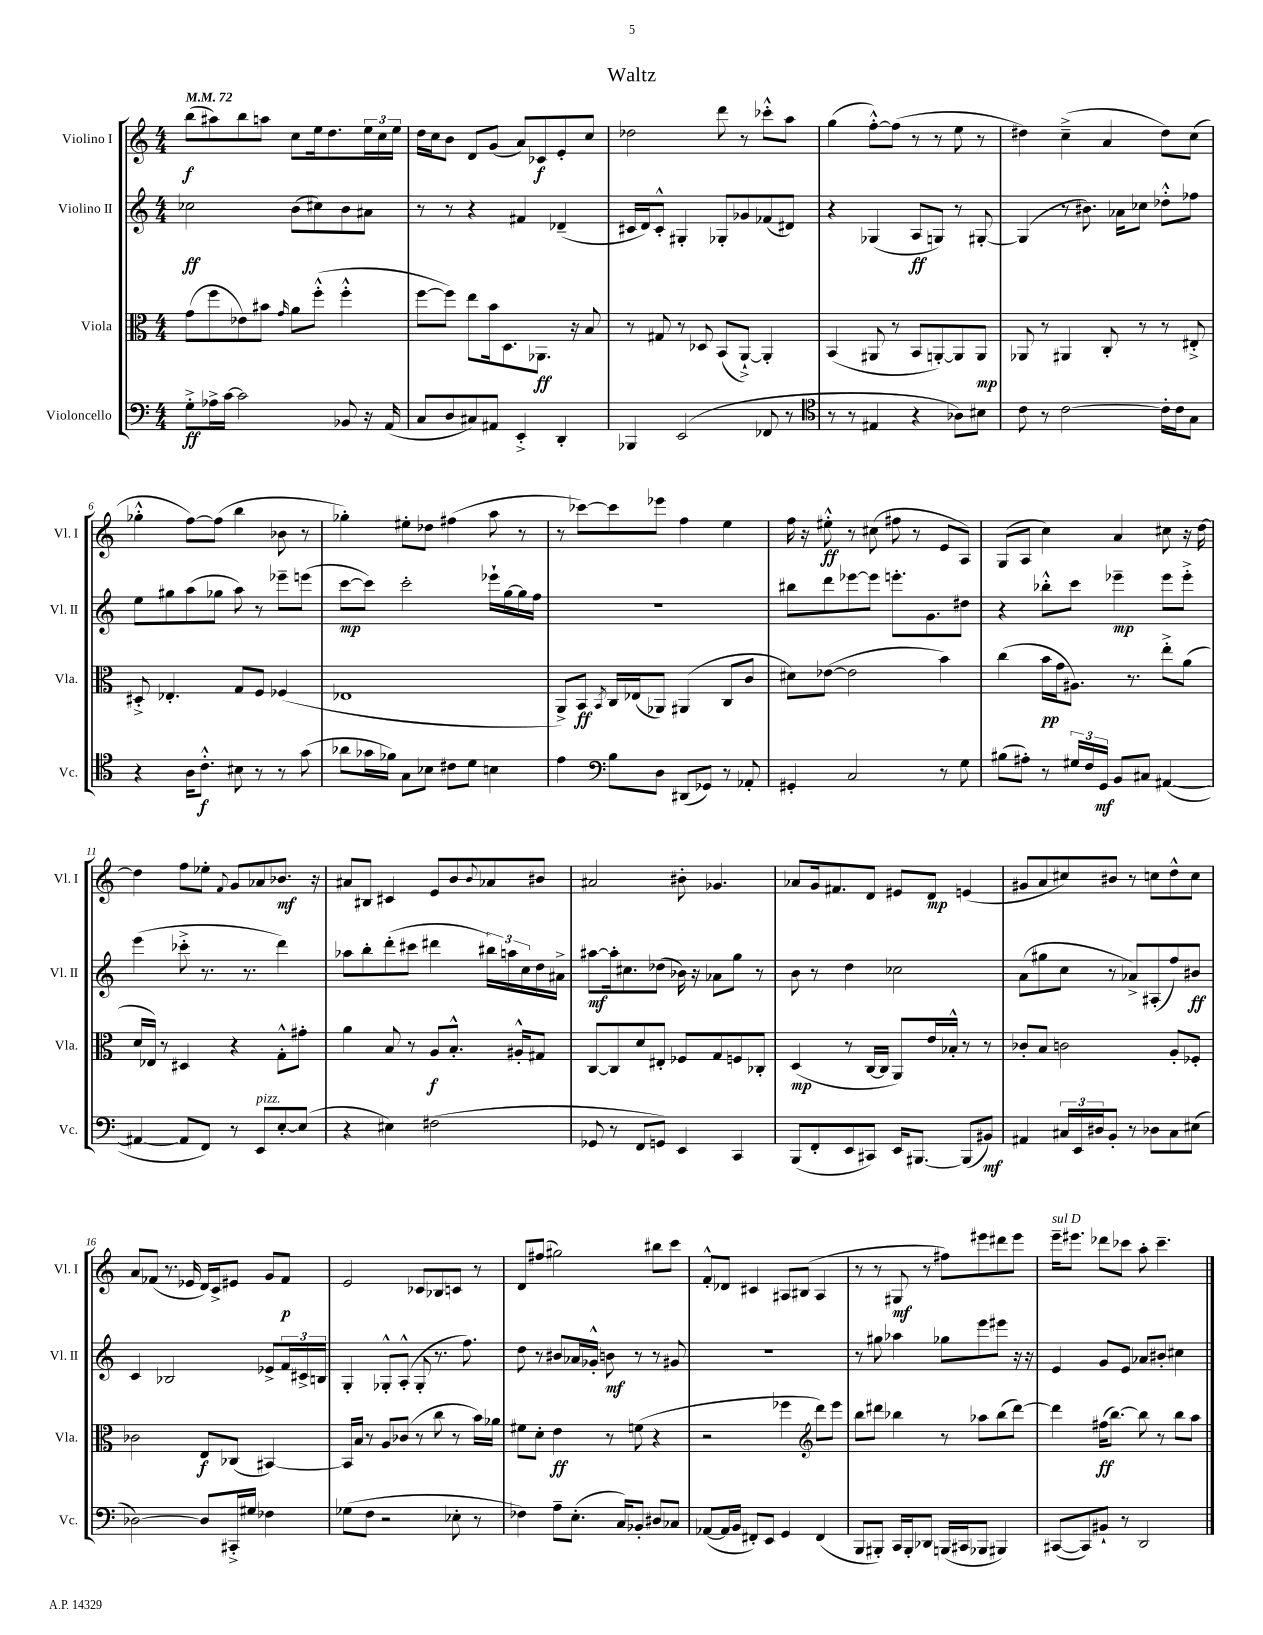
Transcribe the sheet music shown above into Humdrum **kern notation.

**kern	**dynam	**kern	**dynam	**kern	**dynam	**kern	**dynam
*part4	*part4	*part3	*part3	*part2	*part2	*part1	*part1
*staff4	*staff4	*staff3	*staff3	*staff2	*staff2	*staff1	*staff1
*I"Violoncello	*	*I"Viola	*	*I"Violino II	*	*I"Violino I	*
*I'Vc.	*	*I'Vla.	*	*I'Vl. II	*	*I'Vl. I	*
*clefF4	*	*clefC3	*	*clefG2	*	*clefG2	*
*k[]	*	*k[]	*	*k[]	*	*k[]	*
*M4/4	*	*M4/4	*	*M4/4	*	*M4/4	*
*MM72	*	*MM72	*	*MM72	*	*MM72	*
=1	=1	=1	=1	=1	=1	=1	=1
8G'^\L	ff	(8g\L	.	2cc-X\	ff	(8bb\L	f
16A-X^\L	.	8ff\	.	.	.	8aa#X\)	.
[16c\JJ	.	.	.	.	.	.	.
2c\]	.	8e-X\)	.	.	.	8bb\	.
.	.	8b#X\J	.	.	.	8aan\J	.
.	.	16qqg/	.	.	.	.	.
.	.	8a\L	.	(8b\L	.	8cc\L	.
.	.	(8ff'^^\J	.	8cc#X\)	.	16ee\k	.
.	.	.	.	.	.	8.dd\	.
8BB-X/	.	4ff'^^\	.	8b\	.	.	.
16r	.	.	.	8a#X\J	.	24ee\L	.
.	.	.	.	.	.	24cc\	.
(16AA/	.	.	.	.	.	.	.
.	.	.	.	.	.	24ee\JJ	.
=2	=2	=2	=2	=2	=2	=2	=2
8C/L	.	[8ff\L	.	8r	.	16dd\LL	.
.	.	.	.	.	.	16cc\J	.
8D/	.	8ff\J])	.	8r	.	8b\J	.
8C#X/)	.	8ee\L	.	4r	.	8d/L	.
8AA#X/J	.	16b\k	.	.	.	(8g/J	.
.	.	8.D\	.	.	.	.	.
4EE'^/	.	.	.	4f#X/	.	8a/L)	.
.	.	8.AA-X\J	ff	.	.	8c-X/	f
4DD'/	.	.	.	(4d-X~/	.	8e'/	.
.	.	16r	.	.	.	.	.
.	.	8B/	.	.	.	8cc/J	.
=3	=3	=3	=3	=3	=3	=3	=3
4BBB-X/	.	8r	.	16c#X/LL	.	2dd-X\	.
.	.	.	.	16d/J)	.	.	.
.	.	8G#X/	.	8c#'^^/J	.	.	.
(2EE/	.	8r	.	4G#X'/	.	.	.
.	.	8D-X/	.	.	.	.	.
.	.	(8BB/L	.	8G-X'/L	.	8ddd\	.
.	.	[8AA`^/J)	.	8g-X/	.	8r	.
8FF-X/	.	4AA'/]	.	(8f-X/	.	8ccc-X'^^\L	.
8r	.	.	.	8d#X/J)	.	8aa\J	.
=4	=4	=4	=4	=4	=4	=4	=4
*clefC4	*	*	*	*	*	*	*
8r	.	(4BB/	.	4r	.	(4gg\	.
8r	.	.	.	.	.	.	.
4E#X/	.	8AA#X/	.	(4G-X/	.	[8ff'^^\L)	.
.	.	8r	.	.	.	(8ff\J]	.
4r	.	8BB/L	.	8A/L	ff	8r	.
.	.	[8AAn'/)	.	8Gn/J)	.	8r	.
8A-X\L)	.	8AA/]	.	8r	.	8ee\	.
8B#X\J	.	8AA/J	mp	[8G#X'/	.	8r	.
=5	=5	=5	=5	=5	=5	=5	=5
8c\	.	8AA-X/	.	(4G#/]	.	4dd#X\)	.
8r	.	8r	.	.	.	.	.
[2c\	.	4AA#X/	.	8r	.	(4cc~^\	.
.	.	.	.	8.b#X\)	.	.	.
.	.	8C'/	.	.	.	4a/	.
.	.	.	.	16a-X\KL	.	.	.
.	.	8r	.	8cc-X\J	.	.	.
16c'\LL]	.	8r	.	8dd-X'^^\L	.	8dd#\L)	.
16c\J	.	.	.	.	.	.	.
8G\J	.	8E#X'^/	.	8ff-X\J	.	(8cc\J	.
!!LO:LB:g=z
=6	=6	=6	=6	=6	=6	=6	=6
4r	.	8D#X'^/	.	8ee\L	.	4gg-X'^^\	.
.	.	4.E-X'/	.	8gg#X\	.	.	.
16A\KL	.	.	.	(8aa\	.	[8ff\L)	.
8.c'^^\J	f	.	.	.	.	.	.
.	.	.	.	8gg-X\J	.	(8ff\J]	.
8B#X\	.	8G/L	.	8aa\)	.	4bb\	.
8r	.	8F/J	.	8r	.	.	.
8r	.	(4F-X/	.	8eee-X~\L	.	8b-X\	.
(8g\	.	.	.	(8eeen\J	.	8r	.
=7	=7	=7	=7	=7	=7	=7	=7
8a-X\L	.	1E-X	.	[8ccc\L	mp	4gg-X'\)	.
16g-X\L	.	.	.	8ccc\J])	.	.	.
16f-X\JJ)	.	.	.	.	.	.	.
8G\L	.	.	.	2ccc'\	.	8ee#X'\L	.
8B-X\J	.	.	.	.	.	8dd-X\J	.
8c#X\L	.	.	.	.	.	(4ff#X\	.
8d\J	.	.	.	.	.	.	.
4Bn\	.	.	.	16eee-X`\LL	.	8aa\	.
.	.	.	.	[16gg\	.	.	.
.	.	.	.	16gg\]	.	8r	.
.	.	.	.	16ff\JJ	.	.	.
=8	=8	=8	=8	=8	=8	=8	=8
4e\	.	8AA^/L)	.	1r	.	8r	.
.	.	8BB/J	ff	.	.	[8ccc-X\L)	.
*clefF4	*	*	*	*	*	*	*
.	.	8qBB/	.	.	.	.	.
8B\L	.	16C/LL	.	.	.	8ccc-\]	.
.	.	(16E-X/J	.	.	.	.	.
8D\J	.	8AA-X/J)	.	.	.	8eee-X\J	.
(8DD#X/L	.	(4AA#X/	.	.	.	4ff\	.
8GG-X/J)	.	.	.	.	.	.	.
8r	.	8C/L	.	.	.	4ee\	.
8AA-X'/	.	8c/J	.	.	.	.	.
=9	=9	=9	=9	=9	=9	=9	=9
4GG#X'/	.	8d#X\L)	.	8bb#X\L	.	16ff\	.
.	.	.	.	.	.	16r	.
.	.	([8e-X\J	.	8ddd\	.	8ee#X'^^\	ff
2C/	.	2e-\]	.	[8eee-X\	.	8r	.
.	.	.	.	8eee-\J]	.	(8cc#X\	.
.	.	.	.	8.eeen'\L	.	8ff#X\	.
.	.	.	.	.	.	8r	.
.	.	.	.	8.g\	.	.	.
8r	.	4b\)	.	.	.	8e/L	.
8G\	.	.	.	8dd#X\J	.	8A/J)	.
=10	=10	=10	=10	=10	=10	=10	=10
(8B#X\L	.	(4cc\	.	4r	.	(8G/L	.
8A#X'\J)	.	.	.	.	.	8A/J	.
8r	.	16b\LL	pp	8bb-X'^^\L	.	4cc\)	.
.	.	16g\J	.	.	.	.	.
24G#X/LL	.	8.A#X\J)	.	8ccc\J	.	.	.
24F/	.	.	.	.	.	.	.
24GG/JJ	mf	.	.	.	.	.	.
8BB/L	.	.	.	4eee-X~\	mp	4a/	.
.	.	8.r	.	.	.	.	.
8C#X/J	.	.	.	.	.	.	.
([4AA#X/	.	8ee'^\L	.	8eee-\L	.	8cc#X\	.
.	.	(8a\J	.	8eee-'^\J	.	16r	.
.	.	.	.	.	.	[16dd\	.
!!LO:LB:g=z
=11	=11	=11	=11	=11	=11	=11	=11
4AA#X/_	.	16d/LL	.	(4eee\	.	4dd\]	.
.	.	16E-X/JJ)	.	.	.	.	.
.	.	8r	.	.	.	.	.
8AA#/L]	.	4D#X/	.	8ccc-X'^\	.	8ff\L	.
8FF/J)	.	.	.	8.r	.	8ee-X'\J	.
.	.	.	.	.	.	8qqf/	.
8r	.	4r	.	.	.	8g/L	.
.	.	.	.	8.r	.	.	.
!LO:TX:a:i:t=pizz.	!	!	!	!	!	!	!
8EE/L	.	.	.	.	.	8a-X/	.
[8E'/	.	8G'^^\L	.	4ddd\)	.	8.b-X/J	mf
(8E/J]	.	8g#X'\J	.	.	.	.	.
.	.	.	.	.	.	16r	.
=12	=12	=12	=12	=12	=12	=12	=12
4r	.	4a\	.	8aa-X\L	.	8a#X/L	.
.	.	.	.	8bb'\	.	8B#X/J	.
4E#X\)	.	8B/	.	(8ddd'\	.	4c#X/	.
.	.	8r	.	8ccc#X\J	.	.	.
(2F#X\	.	8A/L	f	4ddd#X\	.	8e/L	.
.	.	8.B'^^/J	.	.	.	8b/	.
.	.	.	.	.	.	8qqb/	.
.	.	.	.	24bb#X\LL)	.	8a-X/	.
.	.	.	.	24aan\	.	.	.
.	.	16A#X'^^/KL	.	.	.	.	.
.	.	.	.	24cc\	.	.	.
.	.	8G#X/J	.	16dd\	.	8b#X/J	.
.	.	.	.	16a#X^\JJ	.	.	.
=13	=13	=13	=13	=13	=13	=13	=13
8GG-X/	.	[8C/L	.	[8aa#X\L	mf	2a#X/	.
8r	.	8C/]	.	16aa#'\k]	.	.	.
.	.	.	.	8.cc#X\	.	.	.
8FF/L	.	8d/	.	.	.	.	.
8GGn/J)	.	8E#X'/J	.	(8dd-X\J	.	.	.
4EE/	.	8F-X/L	.	16b-X\)	.	8b#X'\	.
.	.	.	.	16r	.	.	.
.	.	8G/	.	8a-X\L	.	4.g-X/	.
4CC/	.	8Fn/	.	8gg\J	.	.	.
.	.	8C-X'/J	.	8r	.	.	.
=14	=14	=14	=14	=14	=14	=14	=14
(8BBB/L	.	(4D/	mp	8b\	.	8a-X/L	.
8FF'/	.	.	.	8r	.	16g/k	.
.	.	.	.	.	.	8.f#X/	.
8EE/	.	8r	.	4dd\	.	.	.
8CC#X/J)	.	[16C/LL	.	.	.	8d/J	.
.	.	16C/JJ]	.	.	.	.	.
16EE/KL	.	8AA/L)	.	2cc-X\	.	8e#X/L	.
[8.BBB#X/J	.	.	.	.	.	.	.
.	.	16e/L	.	.	.	8d/J	mp
.	.	16B-X'^^/JJ	.	.	.	.	.
(8BBB#/L]	.	8r	.	.	.	(4en/	.
8BB#X/J)	mf	8r	.	.	.	.	.
=15	=15	=15	=15	=15	=15	=15	=15
4AA#X/	.	8c-X'/L	.	(8a\L	.	8g#X/L	.
.	.	8B/J	.	8gg#X\	.	8a/	.
24C#X/LL	.	2cn\	.	8cc\J	.	8cc#X/)	.
24EE/	.	.	.	.	.	.	.
24D#X/J	.	.	.	.	.	.	.
8BB'/J	.	.	.	8r	.	8b#X/J	.
8r	.	.	.	8a-X^/L)	.	8r	.
8D-X\L	.	.	.	(8A#X'/	.	8ccn\L	.
8C#\	.	8A'/L	.	8ff/)	.	8dd^^\	.
(8E#X\J	.	8F-X'/J	.	8b#X/J	ff	8cc\J	.
!!LO:LB:g=z
=16	=16	=16	=16	=16	=16	=16	=16
[2D-X\)	.	2c-X\	.	4c/	.	8a/L	.
.	.	.	.	.	.	(8f-X/J	.
.	.	.	.	2B-X/	.	8.r	.
.	.	.	.	.	.	16e-X/	.
8D-/L]	.	8E/L	f	.	.	16d/LL)	.
.	.	.	.	.	.	16c^/J	.
16CC#X'^/L	.	(8C-X/J	.	.	.	8e#X/J	.
16G#X/JJ	.	.	.	.	.	.	.
4F-X\	.	[4BB#X/)	.	8e-X^/L	.	8g/L	.
.	.	.	.	24f/L	.	8f-/J	p
.	.	.	.	24c#X^/	.	.	.
.	.	.	.	24Bn/JJ	.	.	.
=17	=17	=17	=17	=17	=17	=17	=17
(8G-X\L	.	16BB#/LL]	.	4G'/	.	2e/	.
.	.	16B/JJ	.	.	.	.	.
8F\J	.	8r	.	.	.	.	.
2r	.	8A/L	.	8G-X'^^/L	.	.	.
.	.	(8c-X/J	.	(8A'^^/J	.	.	.
.	.	8r	.	8G-'/	.	8c-X/L	.
.	.	8cc\	.	8.r	.	8B-X/	.
8E-X'\	.	8r	.	.	.	8cn/J	.
.	.	.	.	8.ff\)	.	.	.
8r	.	16b\LL)	.	.	.	8r	.
.	.	16a-X\JJ	.	.	.	.	.
=18	=18	=18	=18	=18	=18	=18	=18
4F-X\)	.	8f#X\L	.	8dd\	.	8d/L	.
.	.	8d'\J	.	8r	.	(8ff#X/J	.
8A~\L	.	4e\	ff	8b#X/L	.	2gg#X\)	.
(8.E'\J	.	.	.	16a-X/L	.	.	.
.	.	.	.	16g-X'^^/JJ	.	.	.
.	.	8r	.	8bn\	mf	.	.
16C/KL)	.	.	.	.	.	.	.
8BB-X'/J	.	(8fn\	.	8r	.	.	.
8D#X/L	.	4r	.	8r	.	8bb#X\L	.
8C-X/J	.	.	.	8g#X/	.	8ccc\J	.
=19	=19	=19	=19	=19	=19	=19	=19
([8AA-X/L	.	2r	.	1r	.	8f'^^/L	.
16AA-/L]	.	.	.	.	.	8d-X/J	.
16BB/JJ	.	.	.	.	.	.	.
8FF#X'/L)	.	.	.	.	.	4c#X/	.
8EE/J	.	.	.	.	.	.	.
4GG/	.	4ff-X\	.	.	.	8A#X/L	.
.	.	.	.	.	.	(8B#X/J	.
*	*	*clefG2	*	*	*	*	*
(4FF#/	.	8ddd\L)	.	.	.	4A#/	.
.	.	8eee\J	.	.	.	.	.
=20	=20	=20	=20	=20	=20	=20	=20
8BBB/L	.	8bb\L	.	8r	.	8r	.
8BBB#X'/J)	.	8ddd#X\J	.	8gg#X\	.	8r	.
16CC/LL	.	4bb-X\	.	4aa-X\	.	8G#X/	mf
16BBB#'/J	.	.	.	.	.	.	.
8DD-X/J	.	.	.	.	.	8r	.
(16BBBn/LL	.	8r	.	8gg-X\L	.	8ff#X\L)	.
16CC#X/J	.	.	.	.	.	.	.
8BBB-X/J	.	8aa-X\L	.	8eee\	.	8eee#X\	.
4BBB#X/)	.	(8bb-\	.	8eee#X\J	.	8ddd#X\	.
.	.	[8ddd#\J)	.	16r	.	8eee#\J	.
.	.	.	.	16r	.	.	.
=21	=21	=21	=21	=21	=21	=21	=21
!	!	!	!	!	!	!LO:TX:a:i:t=sul D	!
([8CC#X/L	.	4ddd#\]	.	4e/	.	16eee~\KL	.
.	.	.	.	.	.	8.eee#X\J	.
8CC#/])	.	.	.	.	.	.	.
8BB#X`/J	.	(16ff#X\KL	ff	8g/L	.	8ddd-X\L	.
.	.	[8.bb\J)	.	.	.	.	.
8r	.	.	.	8e/J	.	8ccc-X\J	.
2DD/	.	8bb\]	.	8a-X/L	.	8aa'\	.
.	.	8r	.	8b#X'/J	.	4.ccc-~\	.
.	.	8bb\L	.	4cc#X\	.	.	.
.	.	8aa\J	.	.	.	.	.
==	==	==	==	==	==	==	==
*-	*-	*-	*-	*-	*-	*-	*-
